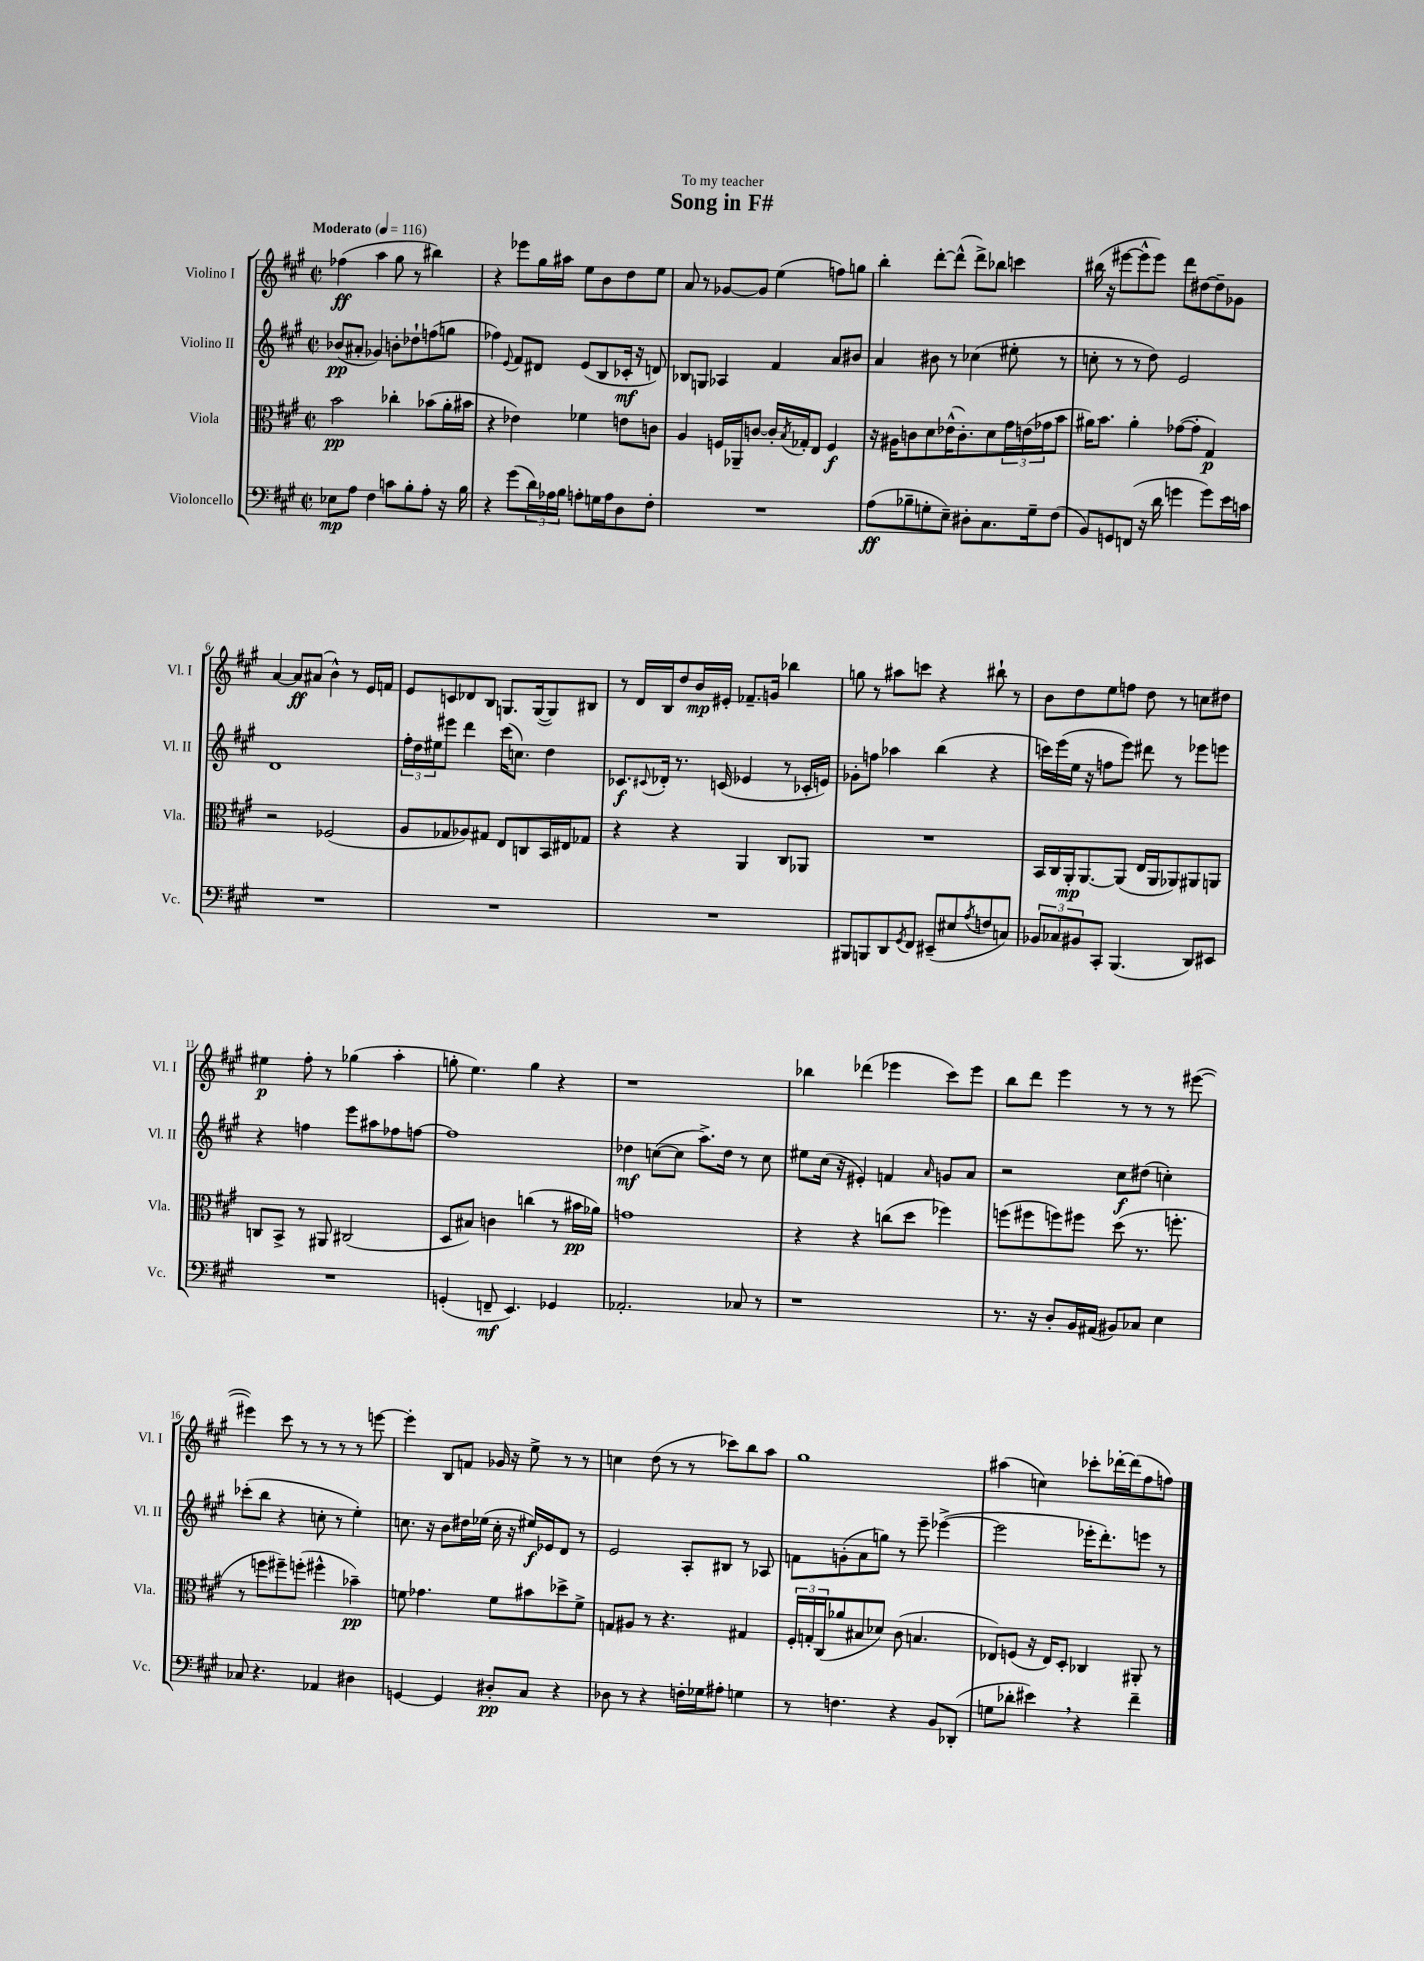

**kern	**dynam	**kern	**dynam	**kern	**dynam	**kern	**dynam
*part4	*part4	*part3	*part3	*part2	*part2	*part1	*part1
*staff4	*staff4	*staff3	*staff3	*staff2	*staff2	*staff1	*staff1
*I"Violoncello	*	*I"Viola	*	*I"Violino II	*	*I"Violino I	*
*I'Vc.	*	*I'Vla.	*	*I'Vl. II	*	*I'Vl. I	*
*clefF4	*	*clefC3	*	*clefG2	*	*clefG2	*
*k[f#c#g#]	*	*k[f#c#g#]	*	*k[f#c#g#]	*	*k[f#c#g#]	*
*M2/2	*	*M2/2	*	*M2/2	*	*M2/2	*
*met(c|)	*	*met(c|)	*	*met(c|)	*	*met(c|)	*
*MM116	*	*MM116	*	*MM116	*	*MM116	*
=1	=1	=1	=1	=1	=1	=1	=1
!	!	!	!	!	!	!LO:TX:a:B:t=Moderato	!
8E-X\L	mp	2b\	pp	(8b-X/L	pp	(4ff-X\	ff
8A\J	.	.	.	8a#X'/J	.	.	.
4F#\	.	.	.	4g-X/)	.	4aa\	.
8cn\L	.	4cc-X'\	.	8bn'\L	.	8gg#\	.
8B'\	.	.	.	8dd-X`\	.	8r	.
8A'\J	.	(8b-X\L	.	(8ffn\	.	4bb#X\)	.
16r	.	16a'\L	.	8ggn\J	.	.	.
16B\	.	16b#X\JJ	.	.	.	.	.
=2	=2	=2	=2	=2	=2	=2	=2
4r	.	4r	.	4ff-X\)	.	4r	.
.	.	.	.	8qqe/	.	.	.
(8g#\L	.	4e-X\)	.	8f#/L	.	8eee-X\L	.
24d\L)	.	.	.	8d#X/J	.	16gg#\L	.
24A-X\	.	.	.	.	.	.	.
.	.	.	.	.	.	16aa#X\JJ	.
24B\JJ	.	.	.	.	.	.	.
8An'\L	.	4f-X\	.	(8e/L	.	8ee\L	.
16Gn\L	.	.	.	8B/	.	8b\	.
16A\J	.	.	.	.	.	.	.
8D\	.	8en\L	.	16c-X'/Jk	mf	8dd\	.
.	.	.	.	16r	.	.	.
8F#'\J	.	8cn\J	.	8dn/)	.	8ee\J	.
=3	=3	=3	=3	=3	=3	=3	=3
1r	.	4A/	.	8B-X/L	.	8a/	.
.	.	.	.	8Gn/J	.	8r	.
.	.	16Fn/LL	.	4A-X/	.	[8g-X/L	.
.	.	16AA-X~/J	.	.	.	.	.
.	.	[8cn/J	.	.	.	8g-/J]	.
.	.	16c'/LL]	.	4f#/	.	(4ee\	.
.	.	8qB/	.	.	.	.	.
.	.	16G-X'/J	.	.	.	.	.
.	.	8E/J	.	.	.	.	.
.	.	4F/	f	8a/L	.	8ffn\L)	.
.	.	.	.	8b#X/J	.	8ggn\J	.
=4	=4	=4	=4	=4	=4	=4	=4
(8A\L	ff	16r	.	4a/	.	4bb'\	.
.	.	16A#X\KL	.	.	.	.	.
8B-X~\	.	8cn\	.	.	.	.	.
8Gn'\	.	8d\	.	8b#X\	.	[8ddd'\L	.
8E~\J)	.	(16e-X^^\K	.	8r	.	(8ddd^^\J]	.
.	.	8.c'\)	.	.	.	.	.
8D#X'\L	.	.	.	(4cc-X\	.	8ddd^\L)	.
8.C#\	.	8d\	.	.	.	8bb-X\J	.
.	.	24g#\L	.	8ee#X'\	.	4cccn\	.
.	.	(24en\	.	.	.	.	.
16G~\k	.	.	.	.	.	.	.
.	.	24g-X\J	.	.	.	.	.
(8F#\J	.	8b\J	.	8r	.	.	.
=5	=5	=5	=5	=5	=5	=5	=5
8BB/L)	.	16a#X\KL)	.	8ccn'\	.	(16bb#X\	.
.	.	8.b\J	.	.	.	16r	.
8GGn/	.	.	.	8r	.	[8eee#X\L	.
(8FFn/J	.	4a#'\	.	8r	.	8eee#^^\]	.
16r	.	.	.	8dd\)	.	8eee#\J)	.
16d\	.	.	.	.	.	.	.
4gn\	.	([8g-X\L	.	2e/	.	8ddd\L	.
.	.	8g-'\J]	.	.	.	[8dd#X\	.
8g\L)	.	4G#/)	p	.	.	8dd#~\]	.
16e\L	.	.	.	.	.	8g-X\J	.
16cn\JJ	.	.	.	.	.	.	.
!!LO:LB:g=z
=6	=6	=6	=6	=6	=6	=6	=6
1r	.	2r	.	1d	.	[4a/	.
.	.	.	.	.	.	8a/L]	ff
.	.	.	.	.	.	(8a#X/J	.
.	.	(2F-X/	.	.	.	4b^^\)	.
.	.	.	.	.	.	8r	.
.	.	.	.	.	.	16e/LL	.
.	.	.	.	.	.	16fn/JJ	.
=7	=7	=7	=7	=7	=7	=7	=7
1r	.	8A/L	.	24ff#'\LL	.	8e/L	.
.	.	.	.	24dd\	.	.	.
.	.	.	.	24ee#X\J	.	.	.
.	.	8G-X/	.	8eee#X\J	.	8cn/	.
.	.	8A-X/)	.	4ddd\	.	8d-X/	.
.	.	8G#X/J	.	.	.	8B/J	.
.	.	8E/L	.	(16ccc#\KL	.	8.Gn/L	.
.	.	.	.	8.ccn\J)	.	.	.
.	.	8Cn/	.	.	.	.	.
.	.	.	.	.	.	([16G/k	.
.	.	16BB/L	.	4dd\	.	8G/])	.
.	.	16E#X/J	.	.	.	.	.
.	.	8G-X/J	.	.	.	8B#X/J	.
=8	=8	=8	=8	=8	=8	=8	=8
1r	.	4r	.	8.c-X/L	f	8r	.
.	.	.	.	.	.	16d/LL	.
.	.	.	.	8qqc#X/	.	.	.
.	.	.	.	16d-X'/Jk	.	16B/J	.
.	.	4r	.	8.r	.	8dd/	.
.	.	.	.	.	.	16b/L	mp
.	.	.	.	(16cn/	.	16e#X'/JJ	.
.	.	4AA/	.	4e-X/	.	8.f-X~/L	.
.	.	.	.	.	.	16gn/Jk	.
.	.	8C#/L	.	8r	.	4bb-X\	.
.	.	8AA-X/J	.	16c-X'/LL	.	.	.
.	.	.	.	16en/JJ)	.	.	.
=9	=9	=9	=9	=9	=9	=9	=9
8BBB#X/L	.	1r	.	8g-X'\L	.	8ggn\	.
8BBBn/	.	.	.	8ffn\J	.	8r	.
8DD/	.	.	.	4aa-X\	.	8aa#X\L	.
8qGG#/	.	.	.	.	.	.	.
8FF#/J	.	.	.	.	.	8cccn\J	.
(8EE#X~/L	.	.	.	(4bb\	.	4r	.
8E#X/	.	.	.	.	.	.	.
8qA/	.	.	.	.	.	.	.
8Fn/	.	.	.	4r	.	8bb#X`\	.
8Cn/J)	.	.	.	.	.	8r	.
=10	=10	=10	=10	=10	=10	=10	=10
12BB-X/L	.	16BB/LL	.	16cccn\LL)	.	8b\L	.
.	.	16C#/	.	(16eee\	.	.	.
12C-X/	.	.	.	.	.	.	.
.	.	16AA'/J	mp	16ee\JJ	.	8dd\	.
12BB#X/	.	.	.	.	.	.	.
.	.	[8.AA/	.	16r	.	.	.
8CC#'/J	.	.	.	8ffn\L	.	8ee\	.
(4.BBB/	.	(8AA/J]	.	8eee\J)	.	8ffn\J	.
.	.	16E/LL	.	8ddd#X\	.	8dd\	.
.	.	16AA/J	.	.	.	.	.
.	.	8AA-X/)	.	8r	.	8r	.
8DD/L)	.	8AA#X/	.	8eee-X\L	.	8ccn\L	.
8EE#X/J	.	8AAn/J	.	8eeen\J	.	8dd#X\J	.
!!LO:LB:g=z
=11	=11	=11	=11	=11	=11	=11	=11
1r	.	8Cn/L	.	4r	.	4ee#X\	p
.	.	8BB^/J	.	.	.	.	.
.	.	8r	.	4ffn\	.	8ff#'\	.
.	.	8AA#X/	.	.	.	8r	.
.	.	(2C#X/	.	8eee\L	.	(4gg-X\	.
.	.	.	.	8aa#X\	.	.	.
.	.	.	.	8ff-X\	.	4aa'\	.
.	.	.	.	[8ffn\J	.	.	.
=12	=12	=12	=12	=12	=12	=12	=12
(4GGn'/	.	8D/L	.	1ff]	.	8ggn'\	.
.	.	8B#X/J)	.	.	.	4.ee\)	.
8FFn~/	mf	4cn\	.	.	.	.	.
4.EE/)	.	.	.	.	.	.	.
.	.	(4ccn\	.	.	.	4gg\	.
4GG-X/	.	8r	.	.	.	4r	.
.	.	16b#X\LL	pp	.	.	.	.
.	.	16a-X\JJ)	.	.	.	.	.
=13	=13	=13	=13	=13	=13	=13	=13
2.AA-X'/	.	1gn	.	4dd-X\	mf	1r	.
.	.	.	.	([8ccn\L	.	.	.
.	.	.	.	8cc\J]	.	.	.
.	.	.	.	8.aa^\L)	.	.	.
.	.	.	.	16dd-\Jk	.	.	.
8C-X/	.	.	.	8r	.	.	.
8r	.	.	.	8cc\	.	.	.
=14	=14	=14	=14	=14	=14	=14	=14
1r	.	4r	.	8ee#X\L	.	4bb-X\	.
.	.	.	.	(16cc#\Jk	.	.	.
.	.	.	.	16r	.	.	.
.	.	4r	.	4e#X'/)	.	(4ddd-X\	.
.	.	(8ccn\L	.	4fn/	.	4eee-X\	.
.	.	8dd\J	.	.	.	.	.
.	.	.	.	16qqa/	.	.	.
.	.	4ff-X\)	.	8gn/L	.	8ccc#\L)	.
.	.	.	.	8a/J	.	8eee-\J	.
=15	=15	=15	=15	=15	=15	=15	=15
8.r	.	(8ffn\L	.	2r	.	8bb\L	.
.	.	8ff#X\	.	.	.	8ddd\J	.
16r	.	.	.	.	.	.	.
8D'/L	.	8ffn\)	.	.	.	4eee\	.
16BB/L	.	8ff#X\J	.	.	.	.	.
(16AA#X/JJ	.	.	.	.	.	.	.
8BB#X/L)	.	(8dd\	.	8cc#\L	f	8r	.
8C-X/J	.	8.r	.	(8dd#X\J	.	8r	.
4E\	.	.	.	4ccn'\)	.	8r	.
.	.	8.ffn'\	.	.	.	.	.
.	.	.	.	.	.	([8eee#X\	.
!!LO:LB:g=z
=16	=16	=16	=16	=16	=16	=16	=16
8C-X/	.	8r	.	(8ccc-X'\L	.	4eee#X\])	.
4.r	.	8ffn\L	.	8bb\J	.	.	.
.	.	8ff#X~\)	.	4r	.	8ccc#\	.
.	.	(8ffn'\J	.	.	.	8r	.
4AA-X/	.	4ff#X^^\	.	8ccn'\	.	8r	.
.	.	.	.	8r	.	8r	.
4D#X\	.	4b-X~\)	pp	4ee'\)	.	8r	.
.	.	.	.	.	.	[8eeen\	.
=17	=17	=17	=17	=17	=17	=17	=17
[4GGn/	.	8fn\	.	8.ccn\	.	4eee'\]	.
.	.	4.g-X\	.	.	.	.	.
.	.	.	.	16r	.	.	.
4GG/]	.	.	.	8b\L	.	8B/L	.
.	.	.	.	16dd#X\L	.	8fn/J	.
.	.	.	.	(16ee-X\JJ	.	.	.
8D#X'/L	pp	8f\L	.	16cc'\	.	16g-X/	.
.	.	.	.	16r	.	16r	.
8C#/J	.	8b#X\	.	16ee#X/LL)	f	8ee^\	.
.	.	.	.	16e-X/J	.	.	.
4r	.	8dd-X^\	.	8d/J	.	8r	.
.	.	8f^\J	.	8r	.	8r	.
=18	=18	=18	=18	=18	=18	=18	=18
8D-X\	.	8Gn/L	.	2e/	.	4ccn\	.
8r	.	8A#X/J	.	.	.	.	.
4r	.	8r	.	.	.	(8dd\	.
.	.	4.r	.	.	.	8r	.
16Fn'\LL	.	.	.	8A'/L	.	8r	.
16G-X\J	.	.	.	.	.	.	.
8A#X'\J	.	.	.	8B#X/J	.	8ccc-X\L)	.
4Gn\	.	4G#X/	.	8r	.	8bb\	.
.	.	.	.	8A-X/	.	8aa\J	.
=19	=19	=19	=19	=19	=19	=19	=19
8r	.	24F#'/LL	.	8fn\L	.	1gg#	.
.	.	24Gn'/	.	.	.	.	.
.	.	(24C#/J	.	.	.	.	.
4.Fn\	.	8a-X/	.	(8gn'\	.	.	.
.	.	8B#X/	.	8a\	.	.	.
.	.	8d-X/J)	.	8ggn\J)	.	.	.
4r	.	(8c#\	.	8r	.	.	.
.	.	4.Bn/	.	8eee~\	.	.	.
8BB/L	.	.	.	([4eee-X^\	.	.	.
(8DD-X'/J	.	.	.	.	.	.	.
=20	=20	=20	=20	=20	=20	=20	=20
8Gn\L	.	8E-X/L)	.	2eee-\]	.	(4aa#X\	.
8d-X'\J	.	(8Fn/J	.	.	.	.	.
4e#X,\)	.	16r	.	.	.	4ccn\)	.
.	.	16E-/KL)	.	.	.	.	.
.	.	8D'/J	.	.	.	.	.
4r	.	4C-X/	.	16eee-X'\KL	.	8ccc-X'\L	.
.	.	.	.	8.ddd'\)	.	.	.
.	.	.	.	.	.	[16ddd-X'\L	.
.	.	.	.	.	.	(16ddd-\J]	.
4f#~\	.	8AA#X'/	.	8eeen\J	.	8ff#\	.
.	.	8r	.	8r	.	8ffn\J)	.
==	==	==	==	==	==	==	==
*-	*-	*-	*-	*-	*-	*-	*-
